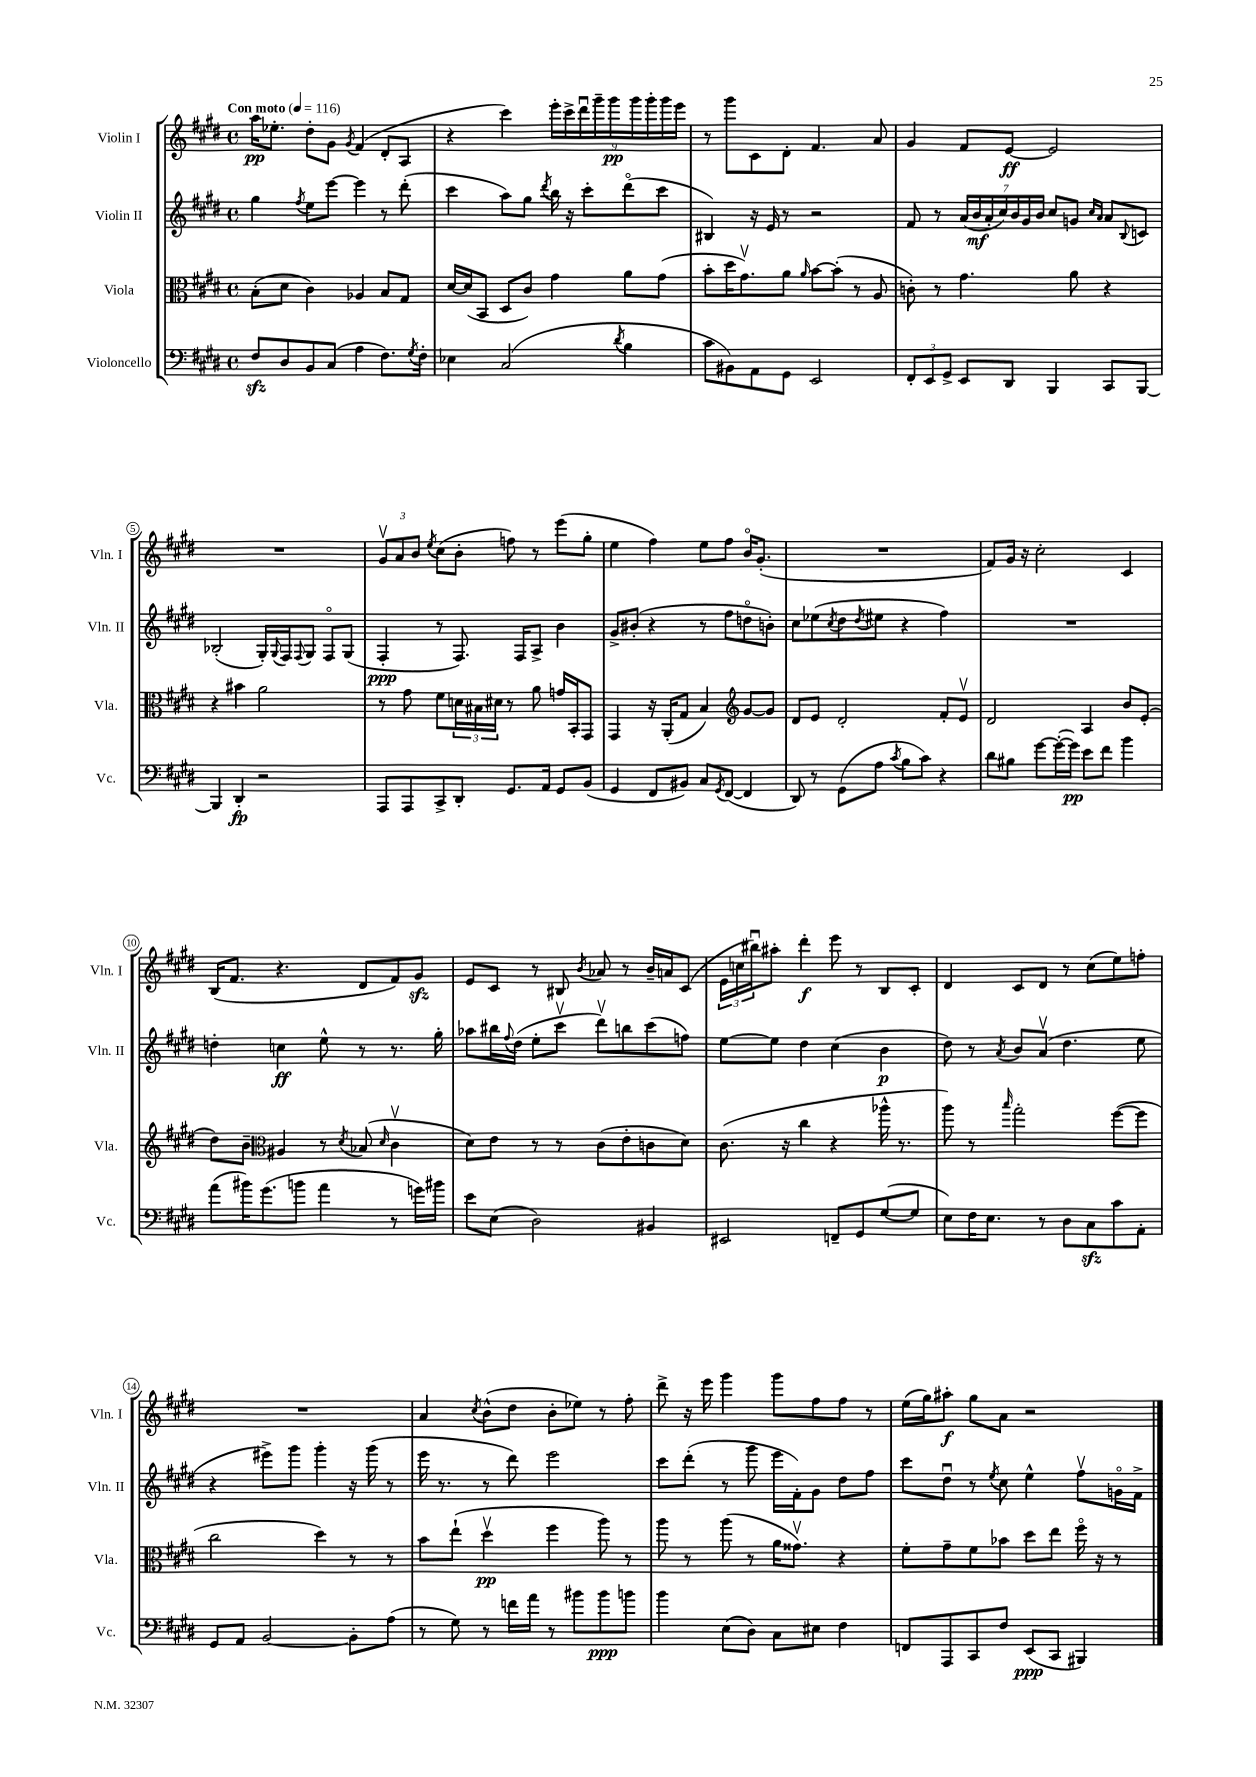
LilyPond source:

<<
\new StaffGroup <<
\new Staff = "s0" \with { instrumentName = "Violin I" shortInstrumentName = "Vln. I" } {
    \clef treble \key e \major \defaultTimeSignature \time 4/4 \tempo "Con moto" 4 = 116
    a''16\pp ees''8.-. dis''8-. gis'8 \acciaccatura { gis'8 } fis'4( dis'8-. a8 |
    r4 cis'''4) \tuplet 9/8 { e'''16-. cis'''16-> dis'''16\downbow gis'''16-- gis'''16\pp gis'''16 gis'''16-. gis'''16 e'''16 } |
    r8 gis'''8 cis'8 dis'8-. fis'4. a'8 |
    gis'4 fis'8 e'8~\ff e'2 |
    R1 |
    \tuplet 3/2 { gis'8\upbow a'8 b'8 } \acciaccatura { e''8 } cis''8( b'8-. f''8) r8 e'''8( gis''8-. |
    e''4 fis''4) e''8 fis''8 b'16\flageolet gis'8.-.( |
    R1 |
    fis'8) gis'16 r16 cis''2-. cis'4 |
    b16( fis'8. r4. dis'8 fis'8) gis'8\sfz |
    e'8 cis'8 r8 bis8 \acciaccatura { b'8 } aes'8 r8 b'16-- a'16 cis'8( |
    \tuplet 3/2 { e'16 c''16 bis''16\downbow) } ais''8-. dis'''4-.\f e'''8 r8 b8 cis'8-. |
    dis'4 cis'8 dis'8 r8 cis''8( e''8) f''8-. |
    R1 |
    a'4 \acciaccatura { cis''8 } b'8-^( dis''8 b'8-. ees''8) r8 fis''8-. |
    dis'''8-> r16 e'''16 gis'''4 gis'''8 fis''8 fis''8 r8 |
    e''16( gis''16) ais''8-.\f gis''8 a'8 r2 \bar "|." |
}
\new Staff = "s1" \with { instrumentName = "Violin II" shortInstrumentName = "Vln. II" } {
    \clef treble \key e \major \defaultTimeSignature \time 4/4
    gis''4 \acciaccatura { fis''8 } e''8 e'''8~ e'''4 r8 dis'''8-.( |
    cis'''4 a''8) gis''8 \acciaccatura { dis'''8 } b''16 r16 cis'''8-. dis'''8\flageolet( cis'''8 |
    bis4) r16 e'16 r8 r2 |
    fis'8 r8 \tuplet 7/4 { a'16( b'16\mf a'16-. cis''16) b'16 gis'16 b'16 } cis''8 g'8 \grace { cis''16 a'16 } a'8 \appoggiatura { b8 } c'8 |
    bes2-.( gis16-.) \appoggiatura { gis8 } fis16 \appoggiatura { fis8 } gis8 fis8\flageolet gis8( |
    fis4-.\ppp r8 fis8.) fis16 a8-> b'4 |
    gis'8-> bis'8-.( r4 r8 fis''8 d''8\flageolet b'8-.) |
    cis''8 ees''8( \acciaccatura { cis''8 } dis''8 \acciaccatura { dis''8 } eis''8 r4 fis''4) |
    R1 |
    d''4-. c''4\ff e''8-^ r8 r8. gis''16-. |
    aes''8 bis''16 \appoggiatura { fis''8 } dis''16( e''8-. cis'''8\upbow dis'''8\upbow) b''8 cis'''8( f''8) |
    e''8~ e''8 dis''4 cis''4( b'4\p |
    dis''8) r8 \acciaccatura { a'8 } b'8 a'8\upbow( dis''4. e''8 |
    r4 eis'''8->) gis'''8 gis'''4-. r16 gis'''16( r8 |
    e'''16 r8. r8 dis'''8) e'''2 |
    cis'''8 dis'''8-.( r8 gis'''8 e'''16 fis'16-.) gis'8 dis''8 fis''8 |
    cis'''8 dis''8\downbow r8 \acciaccatura { e''8 } cis''8 e''4-^ fis''8\upbow g'16\flageolet fis'16-> \bar "|." |
}
\new Staff = "s2" \with { instrumentName = "Viola" shortInstrumentName = "Vla." } {
    \clef alto \key e \major \defaultTimeSignature \time 4/4
    b8-.( dis'8 cis'4) aes4 b8 gis8 |
    dis'16~ dis'16( b,8 dis8 cis'8) gis'4 a'8 gis'8( |
    b'8-. dis''16 gis'8.\upbow) a'8 \grace { a'16 } b'8~ b'8-.( r8 a8 |
    c'8-.) r8 gis'4. a'8 r4 |
    r4 bis'4 a'2 |
    r8 gis'8 fis'8 \tuplet 3/2 { d'16 bis16 dis'16 } r8 a'8 g'16 b,16-. gis,8 |
    gis,4 r16 a,16-.( gis8 b4) \clef treble gis'8~ gis'8 |
    dis'8 e'8 dis'2-. fis'8-. e'8\upbow |
    dis'2 a4 b'8 e'8-.( |
    dis''8) b'8-- \clef alto ais4 r8 \acciaccatura { dis'8 } bes8( \grace { dis'16 } cis'4\upbow |
    dis'8) e'8 r8 r8 cis'8( e'8-. c'8 dis'8) |
    cis'8.( r16 cis''4 r4 aes''16-^ r8. |
    a''8) r8 \grace { b''16 } gis''2-. fis''8~( fis''8 |
    cis''2 dis''4) r8 r8 |
    b'8 e''8-!( dis''4\upbow\pp fis''4 a''8) r8 |
    a''8 r8 a''8( r8 a'16 gisis'8.\upbow) r4 |
    fis'8-. gis'8-- fis'8 bes'8 dis''8 e''8 fis''16\flageolet r16 r8 \bar "|." |
}
\new Staff = "s3" \with { instrumentName = "Violoncello" shortInstrumentName = "Vc." } {
    \clef bass \key e \major \defaultTimeSignature \time 4/4
    fis8\sfz dis8 b,8 cis8( a4 fis8.) \acciaccatura { gis8 } fis16-. |
    ees4 cis2( \acciaccatura { dis'8 } b4 |
    cis'8 bis,8) a,8 gis,8 e,2 |
    \tuplet 3/2 { fis,8-. e,8 gis,8-> } e,8 dis,8 b,,4 cis,8 b,,8~ |
    b,,4 dis,4-.\fp r2 |
    a,,8 a,,8 cis,8-> dis,8-. gis,8. a,16 gis,8 b,8( |
    gis,4 fis,8 bis,8) cis8 \acciaccatura { gis,8 } fis,8~( fis,4 |
    dis,8) r8 gis,8( a8 \acciaccatura { cis'8 } b8 cis'8) r4 |
    dis'8 bis8 gis'8~ gis'16~-.( gis'16\pp) e'8 fis'8 b'4 |
    a'8( bis'16) gis'8.( b'8 a'4 r8 g'16) bis'16 |
    e'8 e8( dis2) bis,4 |
    eis,2 f,8-- gis,8 gis8~( gis8 |
    e8) fis16 e8. r8 dis8 cis8\sfz cis'8 a,8-. |
    gis,8 a,8 b,2~ b,8-. a8( |
    r8 gis8) r8 f'16 a'16 r8 bis'8 bis'8\ppp b'8 |
    b'4 e8( dis8) cis8 eis8 fis4 |
    f,8 a,,8 cis,8 fis8 e,8\ppp( cis,8 bis,,4) \bar "|." |
}
>>
>>
\layout { \context { \Score \override BarNumber.stencil = #(make-stencil-circler 0.1 0.3 ly:text-interface::print) } }
